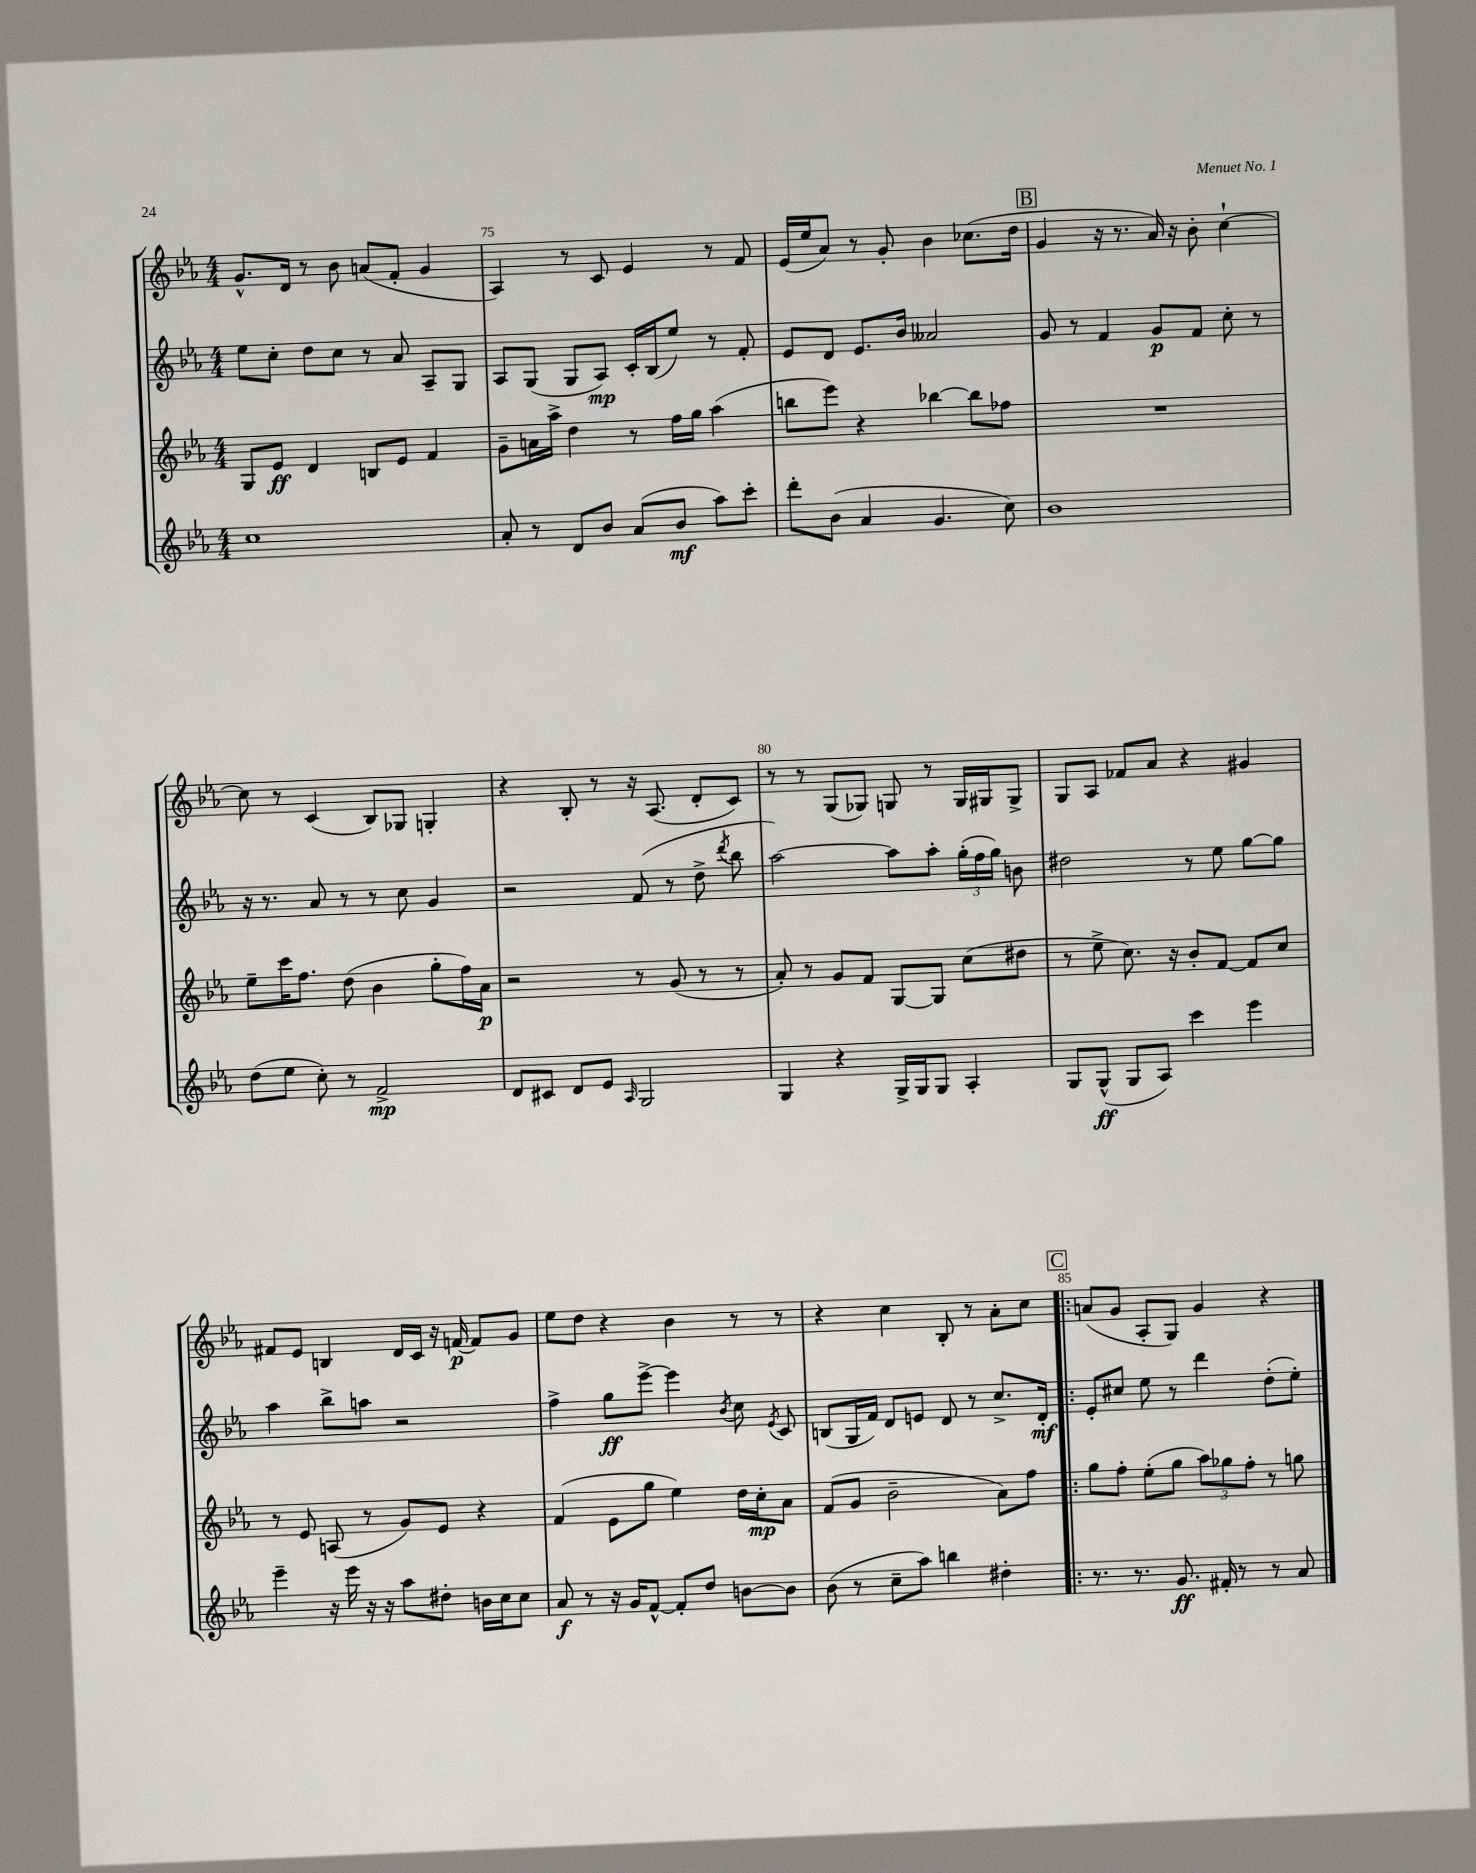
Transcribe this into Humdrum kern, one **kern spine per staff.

**kern	**kern	**kern	**kern
*staff4	*staff3	*staff2	*staff1
*clefG2	*clefG2	*clefG2	*clefG2
*k[b-e-a-]	*k[b-e-a-]	*k[b-e-a-]	*k[b-e-a-]
*M4/4	*M4/4	*M4/4	*M4/4
1cc	8G	8ee-	8.g^^
.	8e-	8cc'	.
.	.	.	16d
.	4d	8dd	8r
.	.	8cc	8b-
.	8B	8r	(8a
.	8e-	8a-	8f'
.	4f	8A-~	4g
.	.	8G	.
=	=	=	=
8a-'	8g~	8A-	4A-)
8r	16a	(8G	.
.	16aa-^	.	.
8d	4dd	8G	8r
8b-	.	8A-)	8c
(8a-	8r	16c'	4e-
.	.	(16B-	.
8b-	16ff	8ee-)	.
.	16gg	.	.
8aa-)	(4aa-	8r	8r
8ccc'	.	8f'	8f
=	=	=	=
8ddd'	8bb	8e-	(16e-
.	.	.	16ee-
(8b-	8eee-)	8d	8a-)
4a-	4r	8.e-	8r
.	.	.	8g'
.	.	16b-	.
4.g	[4bb-	2a--	4b-
.	8bb-]	.	(8.cc-
8cc)	8ff-	.	.
.	.	.	16dd
=	=	=	=
1b-	1r	8g	4g
.	.	8r	.
.	.	4f	16r
.	.	.	8.r
.	.	8g	16a-)
.	.	.	16r
.	.	8f	8b-'
.	.	8cc'	[4cc`
.	.	8r	.
=	=	=	=
(8dd	8ee-~	16r	8cc]
.	.	8.r	.
8ee-	16ccc	.	8r
.	8.ff	.	.
8cc')	.	8a-	(4c
8r	(8dd	8r	.
2f^	4b-	8r	8B-)
.	.	8cc	8G-
.	8gg'	4g	4G'
.	16ff)	.	.
.	16a-	.	.
=	=	=	=
8d	2r	2r	4r
8c#	.	.	.
8d	.	.	8B-'
8e-	.	.	8r
16qqA-	.	.	.
2G	8r	(8f	16r
.	.	.	(8.A-
.	(8g	8r	.
.	8r	8dd^	8d'
.	.	8qddd	.
.	8r	8bb-	8c)
=	=	=	=
4G	8a-')	[2aa-)	8r
.	8r	.	8r
4r	8g	.	(8G
.	8f	.	8G-)
16G^	[8G	8aa-]	8G
16G	.	.	.
8G	8G]	8aa-'	8r
4A-'	(8cc	(24gg'	16G
.	.	24ff	.
.	.	.	16G#
.	.	24gg)	.
.	8dd#	8b	8G#^
=	=	=	=
8G	8r	2dd#	8G
(8G^^	8ee-^	.	8A-
8G	8.cc)	.	8f-
8A-)	.	.	8a-
.	16r	.	.
4ccc	8b-'	8r	4r
.	[8f	8ee-	.
4eee-	8f]	[8gg	4g#
.	8cc	8gg]	.
=	=	=	=
4eee-~	8r	4aa-	8f#
.	8e-	.	8e-
16r	(8A	8bb-^	4B
16eee-	.	.	.
16r	8r	8aa	.
16r	.	.	.
8aa-	8g)	2r	16d
.	.	.	16c
8dd#'	8e-	.	16r
.	.	.	[16f
16b	4r	.	8f]
16cc	.	.	.
8cc	.	.	8g
=	=	=	=
8a-	(4f	4ff^	8ee-
8r	.	.	8dd
16r	8e-	8gg	4r
16g	.	.	.
[8f^^	8gg	[8eee-^	.
8f']	4ee-)	4eee-]	4b-
8dd	.	.	.
.	.	8qb-	.
[8b	16dd	8cc	8r
.	16cc'	.	.
.	.	8qe-	.
8b]	8a-	8c	8r
=	=	=	=
(8b-	(8f	(8B	4r
8r	8g	16G	.
.	.	16f)	.
8cc~	2b-~	8d	4cc
8aa-)	.	8e	.
4bb	.	8d	8B-'
.	.	8r	8r
4dd#'	8a-)	8.cc^	8a-'
.	8ff	.	8cc
.	.	16d'	.
=!|:	=!|:	=!|:	=!|:
8.r	8gg	8e-'	(8a
.	8ff'	8cc#	8g
8.r	.	.	.
.	(8ee-'	8ee-	8A-'
8.g	8gg	8r	8G)
.	12aa-)	4ddd	4g
16f#'	.	.	.
.	12gg-	.	.
8r	.	.	.
.	12ff'	.	.
8r	8r	(8dd'	4r
8a-	8gg	8ee-')	.
==	==	==	==
*-	*-	*-	*-
